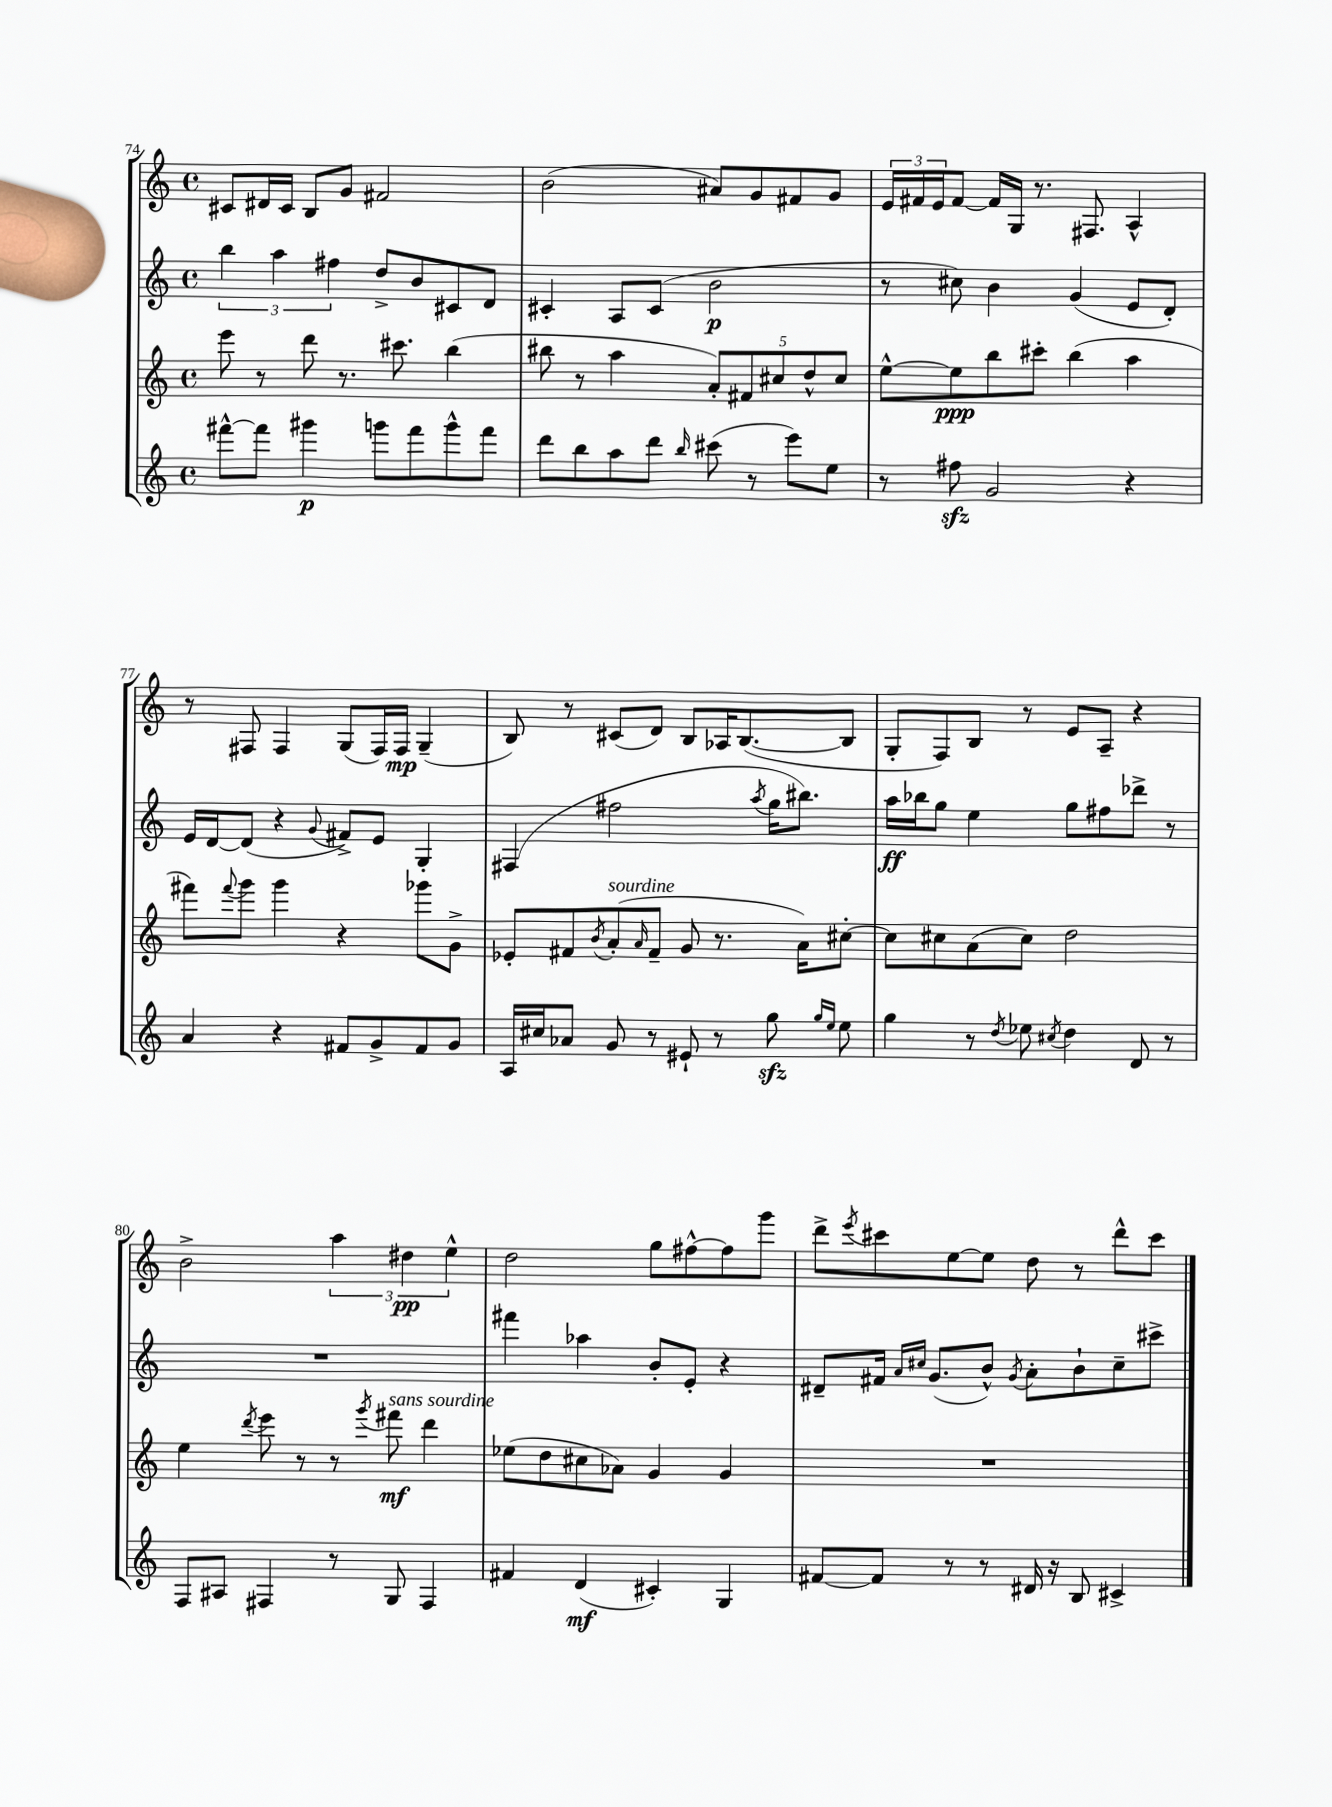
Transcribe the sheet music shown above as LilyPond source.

<<
\new StaffGroup <<
\new Staff = "s0" {
    \clef treble \key c \major \defaultTimeSignature \time 4/4
    cis'8 dis'16 cis'16 b8 g'8 fis'2 |
    b'2( ais'8) g'8 fis'8 g'8 |
    \tuplet 3/2 { e'16 fis'16 e'16 } fis'8~ fis'16 g16 r8. fis8. a4-^ |
    r8 fis8 fis4 g8( fis16) fis16\mp g4--( |
    b8) r8 cis'8( d'8) b8 aes16 b8.~( b8 |
    g8-. f8) b8 r8 e'8 a8-- r4 |
    b'2-> \tuplet 3/2 { a''4 dis''4\pp e''4-^ } |
    d''2 g''8 fis''8~-^ fis''8 g'''8 |
    d'''8-> \acciaccatura { e'''8 } cis'''8 e''8~ e''8 d''8 r8 d'''8-^ cis'''8 \bar "|." |
}
\new Staff = "s1" {
    \clef treble \key c \major \defaultTimeSignature \time 4/4
    \tuplet 3/2 { b''4 a''4 fis''4 } d''8-> b'8 cis'8 d'8 |
    cis'4-. a8 cis'8( b'2\p |
    r8 cis''8) b'4 g'4( e'8 d'8-.) |
    e'16 d'16~ d'8( r4 \appoggiatura { g'8 } fis'8->) e'8 g4-. |
    fis4( fis''2 \acciaccatura { a''8 } g''16 bis''8.) |
    a''16\ff bes''16 g''8 e''4 g''8 fis''8 des'''8-> r8 |
    R1 |
    fis'''4 aes''4 b'8-. e'8-. r4 |
    dis'8-- fis'16 \grace { a'16 cis''16 } g'8.( b'8-^) \acciaccatura { g'8 } a'8-. b'8-! cis''8-- cis'''8-> \bar "|." |
}
\new Staff = "s2" {
    \clef treble \key c \major \defaultTimeSignature \time 4/4
    e'''8 r8 d'''8 r8. cis'''8. b''4( |
    bis''8 r8 a''4 \tuplet 5/4 { a'8-.) fis'8 cis''8 d''8-^ cis''8 } |
    e''8~-^ e''8\ppp b''8 cis'''8-. b''4( a''4 |
    fis'''8) \appoggiatura { fis'''8 } g'''8 g'''4 r4 ges'''8 g'8-> |
    ees'8-. fis'8 \acciaccatura { b'8 } a'8-.^\markup { \italic "sourdine" }( \grace { a'16 } fis'8-- g'8 r8. a'16) cis''8~-. |
    cis''8 cis''8 a'8( cis''8) d''2 |
    e''4 \acciaccatura { d'''8 } e'''8 r8 r8 \acciaccatura { g'''8 } fis'''8\mf^\markup { \italic "sans sourdine" } d'''4 |
    ees''8( d''8 cis''8 aes'8) g'4 g'4 |
    R1 \bar "|." |
}
\new Staff = "s3" {
    \clef treble \key c \major \defaultTimeSignature \time 4/4
    fis'''8~-^ fis'''8 gis'''4\p g'''8 fis'''8 g'''8-^ fis'''8 |
    d'''8 b''8 a''8 d'''8 \grace { b''16 } cis'''8( r8 e'''8) e''8 |
    r8 fis''8\sfz g'2 r4 |
    a'4 r4 fis'8 g'8-> fis'8 g'8 |
    a16 cis''16 aes'8 g'8 r8 eis'8-! r8 g''8\sfz \grace { g''16 e''16 } e''8 |
    g''4 r8 \acciaccatura { d''8 } ees''8 \acciaccatura { cis''8 } d''4 d'8 r8 |
    f8 ais8 fis4 r8 g8 fis4 |
    fis'4 d'4\mf( cis'4-.) g4 |
    fis'8~ fis'8 r8 r8 dis'16 r16 b8 cis'4-> \bar "|." |
}
>>
>>
\layout { \context { \Score currentBarNumber = #74 } }
